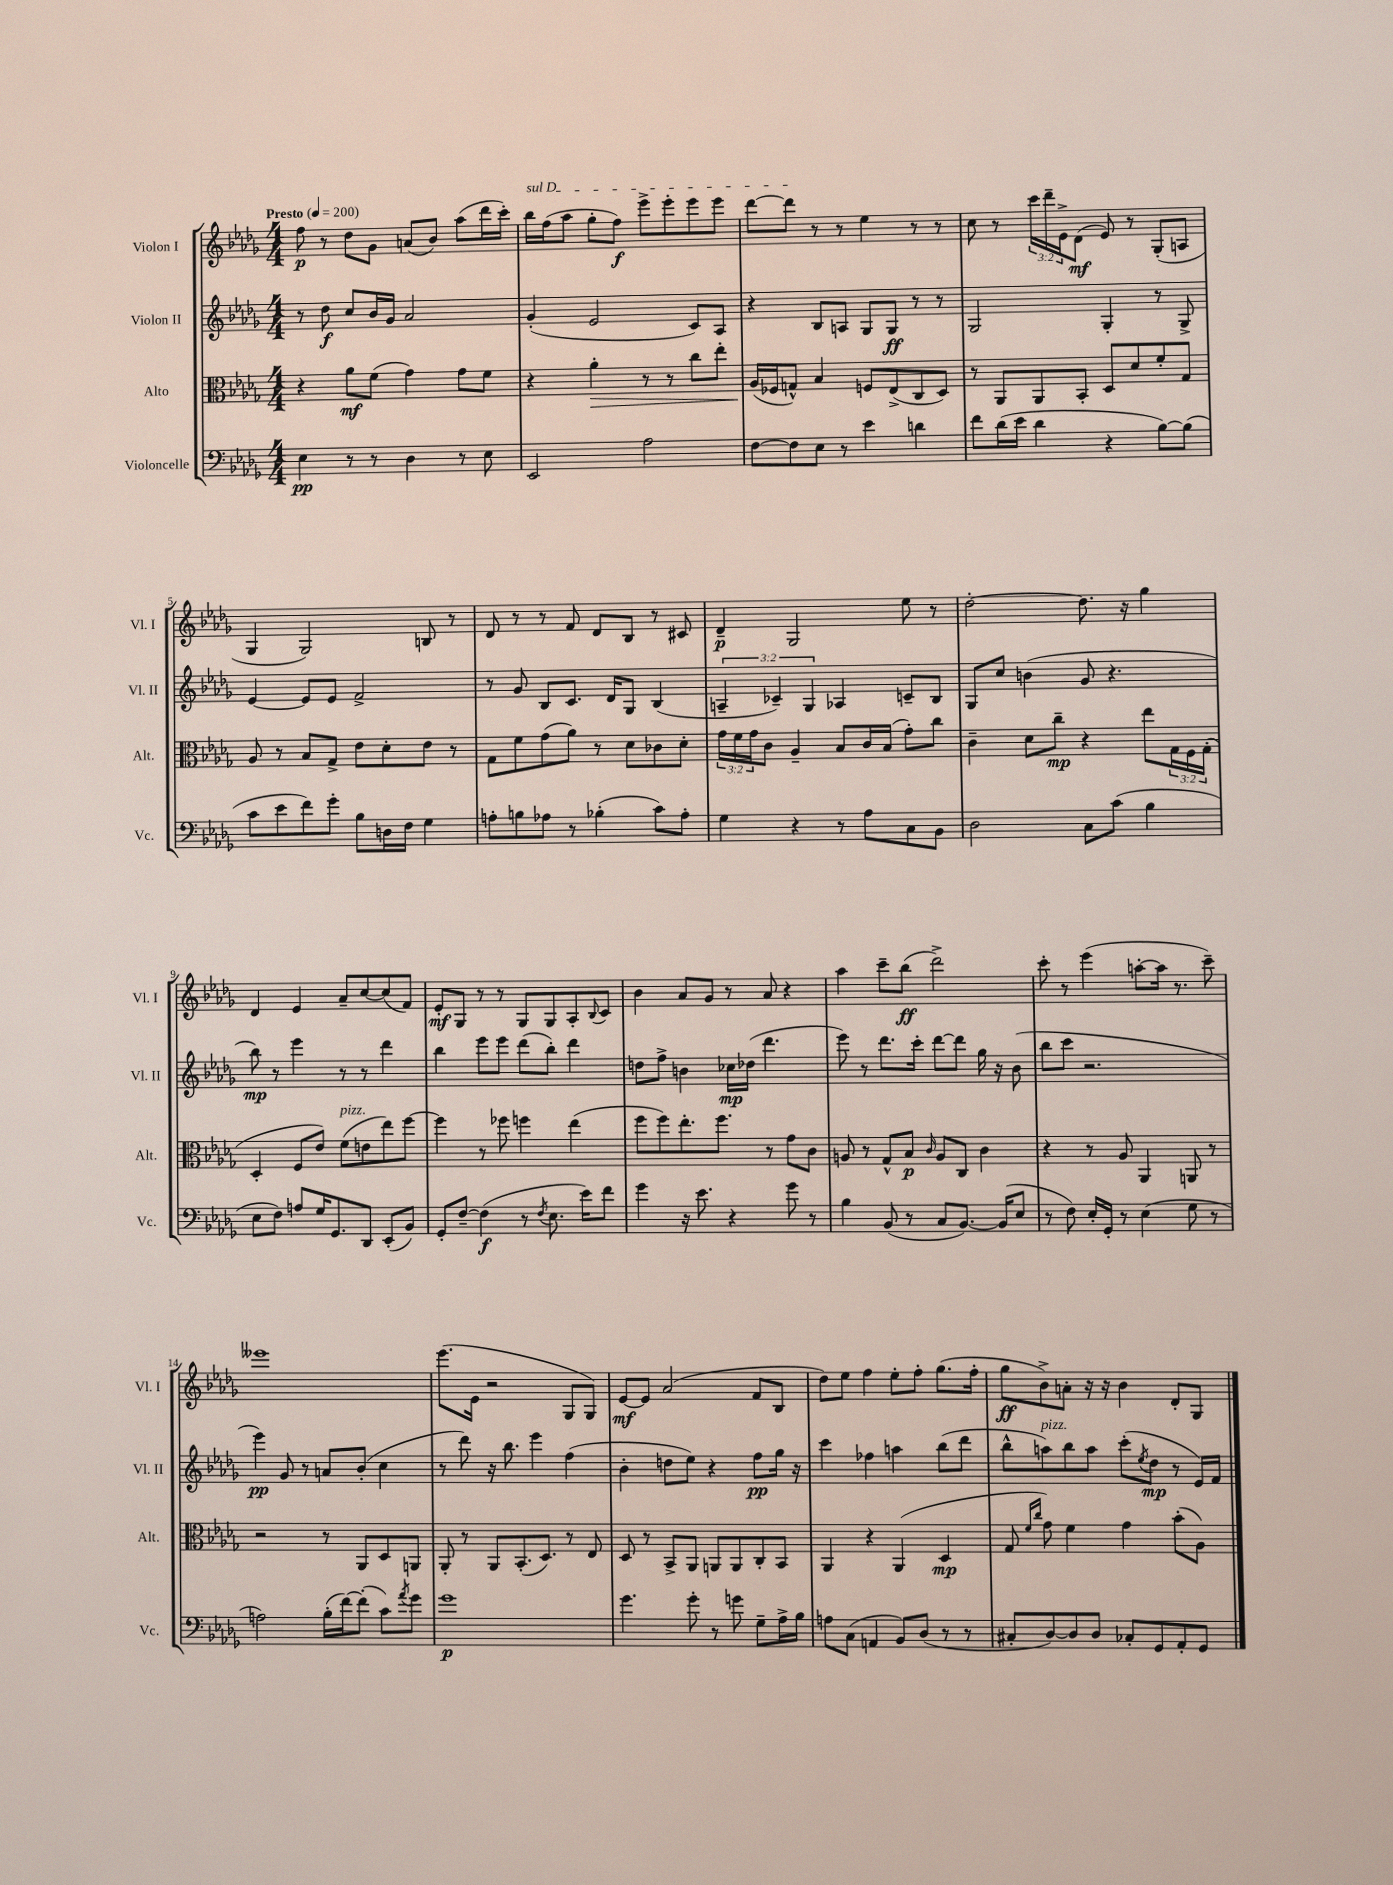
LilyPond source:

<<
\new StaffGroup <<
\new Staff = "s0" \with { instrumentName = "Violon I" shortInstrumentName = "Vl. I" } {
    \clef treble \key des \major \numericTimeSignature \time 4/4 \override Staff.TupletNumber.text = #tuplet-number::calc-fraction-text \tempo "Presto" 4 = 200
    f''8\p r8 des''8 ges'8 a'8( bes'8) aes''8( des'''16 c'''16-.) |
    \once \override TextSpanner.bound-details.left.text = \markup { \italic "sul D" } bes''16\startTextSpan f''16( aes''8 ges''8-. f''8\f) ees'''8-> ees'''8-. ees'''8 ees'''8 |
    des'''8~ des'''8\stopTextSpan r8 r8 ees''4 r8 r8 |
    c''8 r8 \tuplet 3/2 { c'''16 des'''16-- ees'16-> } des'8\mf( ees'8) r8 ges8-.( a8 |
    ges4 ges2) b8 r8 |
    des'8 r8 r8 f'8 des'8 bes8 r8 cis'8 |
    des'4--\p ges2 ees''8 r8 |
    des''2~-. des''8. r16 ges''4 |
    des'4 ees'4 aes'8-- c''8~ c''8( f'8) |
    ees'8-.\mf ges8 r8 r8 ges8 ges8 aes8-. \appoggiatura { bes8 } c'8 |
    bes'4 aes'8 ges'8 r8 aes'8 r4 |
    aes''4 c'''8-- bes''8\ff( des'''2->) |
    c'''8-. r8 ees'''4( a''8~-. a''16 r8. c'''8--) |
    eeses'''1 |
    ees'''8.( ees'16 r2 ges8 ges8) |
    ees'8~\mf ees'8 aes'2( f'8 bes8 |
    des''8) ees''8 f''4 ees''8-. f''8-. ges''8.( f''16-. |
    ges''8\ff bes'8->) a'8-. r16 r16 bes'4 des'8-. ges8 \bar "|." |
}
\new Staff = "s1" \with { instrumentName = "Violon II" shortInstrumentName = "Vl. II" } {
    \clef treble \key des \major \numericTimeSignature \time 4/4 \override Staff.TupletNumber.text = #tuplet-number::calc-fraction-text
    r8 des''8\f c''8 bes'16 ges'16 aes'2 |
    ges'4-.( ees'2 c'8) aes8 |
    r4 bes8 a8 ges8 ges8\ff r8 r8 |
    ges2 ges4-. r8 ges8-> |
    ees'4~ ees'8 ees'8 f'2-> |
    r8 ges'8 bes8 c'8. des'16 ges8 bes4( |
    \tuplet 3/2 { a4-- ces'4--) ges4 } aes4 c'8-- bes8 |
    ges8 c''8 b'4( ges'8 r4. |
    bes''8\mp) r8 ees'''4 r8 r8 des'''4 |
    bes''4 ees'''8 ees'''8 des'''8( bes''8-.) des'''4 |
    d''8 f''8-> b'4 ces''16\mp des''16( des'''4. |
    ees'''8) r8 des'''8. c'''16-. des'''8~ des'''8 ges''16 r16 bes'8( |
    bes''8 c'''8 r2. |
    ees'''4\pp) ges'8 r8 a'8 bes'8-.( c''4 |
    r8 des'''8) r16 bes''8. ees'''4 f''4( |
    bes'4-. d''8 ees''8) r4 f''8\pp ges''16 r16 |
    c'''4 fes''4 a''4 bes''8( des'''8 |
    bes''8-^ a''8^\markup { \italic "pizz." }) bes''8 a''8 c'''8-.( \acciaccatura { ees''8 } des''8\mp r8 ees'16) f'16 \bar "|." |
}
\new Staff = "s2" \with { instrumentName = "Alto" shortInstrumentName = "Alt." } {
    \clef alto \key des \major \numericTimeSignature \time 4/4 \override Staff.TupletNumber.text = #tuplet-number::calc-fraction-text
    r4 aes'8\mf f'8( ges'4) ges'8 f'8 |
    r4 aes'4-.\> r8 r8 c''8 ees''8-. |
    aes16\!( fes16 g8-^) bes4 f8 ees8->( c8 des8) |
    r8 aes,8 aes,8 bes,8-. des8 des'8 f'8-. ges8 |
    aes8 r8 bes8 ges8-> ees'8 des'8-. ees'8 r8 |
    ges8 f'8 ges'8( aes'8) r8 des'8 ces'8 des'8-. |
    \tuplet 3/2 { ges'16 f'16 ges'16 } c'8 aes4-- bes8 c'16 bes16( ges'8-.) c''8 |
    c'4-- des'8 c''8--\mp r4 ees''8 \tuplet 3/2 { ges16 f16 ges16-.( } |
    des4-. f8 ees'8) f'8^\markup { \italic "pizz." }( e'8 ees''8) f''8~ |
    f''4 r8 fes''8 f''4 ees''4( |
    f''8 f''8) ees''8.-. f''8. r8 ges'8 c'8 |
    a8 r8 ges8-^ bes8\p \grace { c'16 } a8 c8 c'4 |
    r4 r8 aes8 aes,4 a,8 r8 |
    r2 r8 aes,8 des8 a,8 |
    aes,8-. r8 aes,8 bes,8.-.( des8.) r8 ees8 |
    des8 r8 bes,8-> aes,8 a,8 a,8 c8-. bes,8 |
    aes,4 r4 aes,4( des4\mp |
    ges8 \grace { f'16 c''16 } ges'8) f'4 ges'4 bes'8-.( aes8) \bar "|." |
}
\new Staff = "s3" \with { instrumentName = "Violoncelle" shortInstrumentName = "Vc." } {
    \clef bass \key des \major \numericTimeSignature \time 4/4
    ees4\pp r8 r8 des4 r8 ees8 |
    ees,2 aes2 |
    f8~ f8 ees8 r8 ees'4 d'4 |
    f'8 des'16( ees'16 des'4 r4 bes8~) bes8( |
    c'8 ees'8 f'8) ges'8-. bes8 d16 f16 ges4 |
    a8-. b8 aes8 r8 bes4-.( c'8) aes8-. |
    ges4 r4 r8 aes8 c8 bes,8 |
    des2 c8 c'8( bes4 |
    ees8 f8) a8 ges16 ges,8. des,8 ees,8-.( bes,8) |
    ges,8-. f8~-- f4\f( r8 \acciaccatura { f8 } ees8. ees'16) f'8 |
    ges'4 r16 ees'8. r4 ges'8 r8 |
    bes4 bes,8( r8 c8 bes,8.~) bes,16( ees8 |
    r8 f8) ees16-. ges,16-. r8 ees4( ges8 r8 |
    a2) bes16-.( f'16~) f'8-.( c'8) \acciaccatura { aes'8 } ges'8 |
    ges'1\p |
    ges'4. ges'8-. r8 g'8 ges8-- aes16-> bes16 |
    a8 c8( a,4 bes,8) des8( r8 r8 |
    cis8-. des8~) des8 des8 ces8-. ges,8 aes,8-. ges,8 \bar "|." |
}
>>
>>
